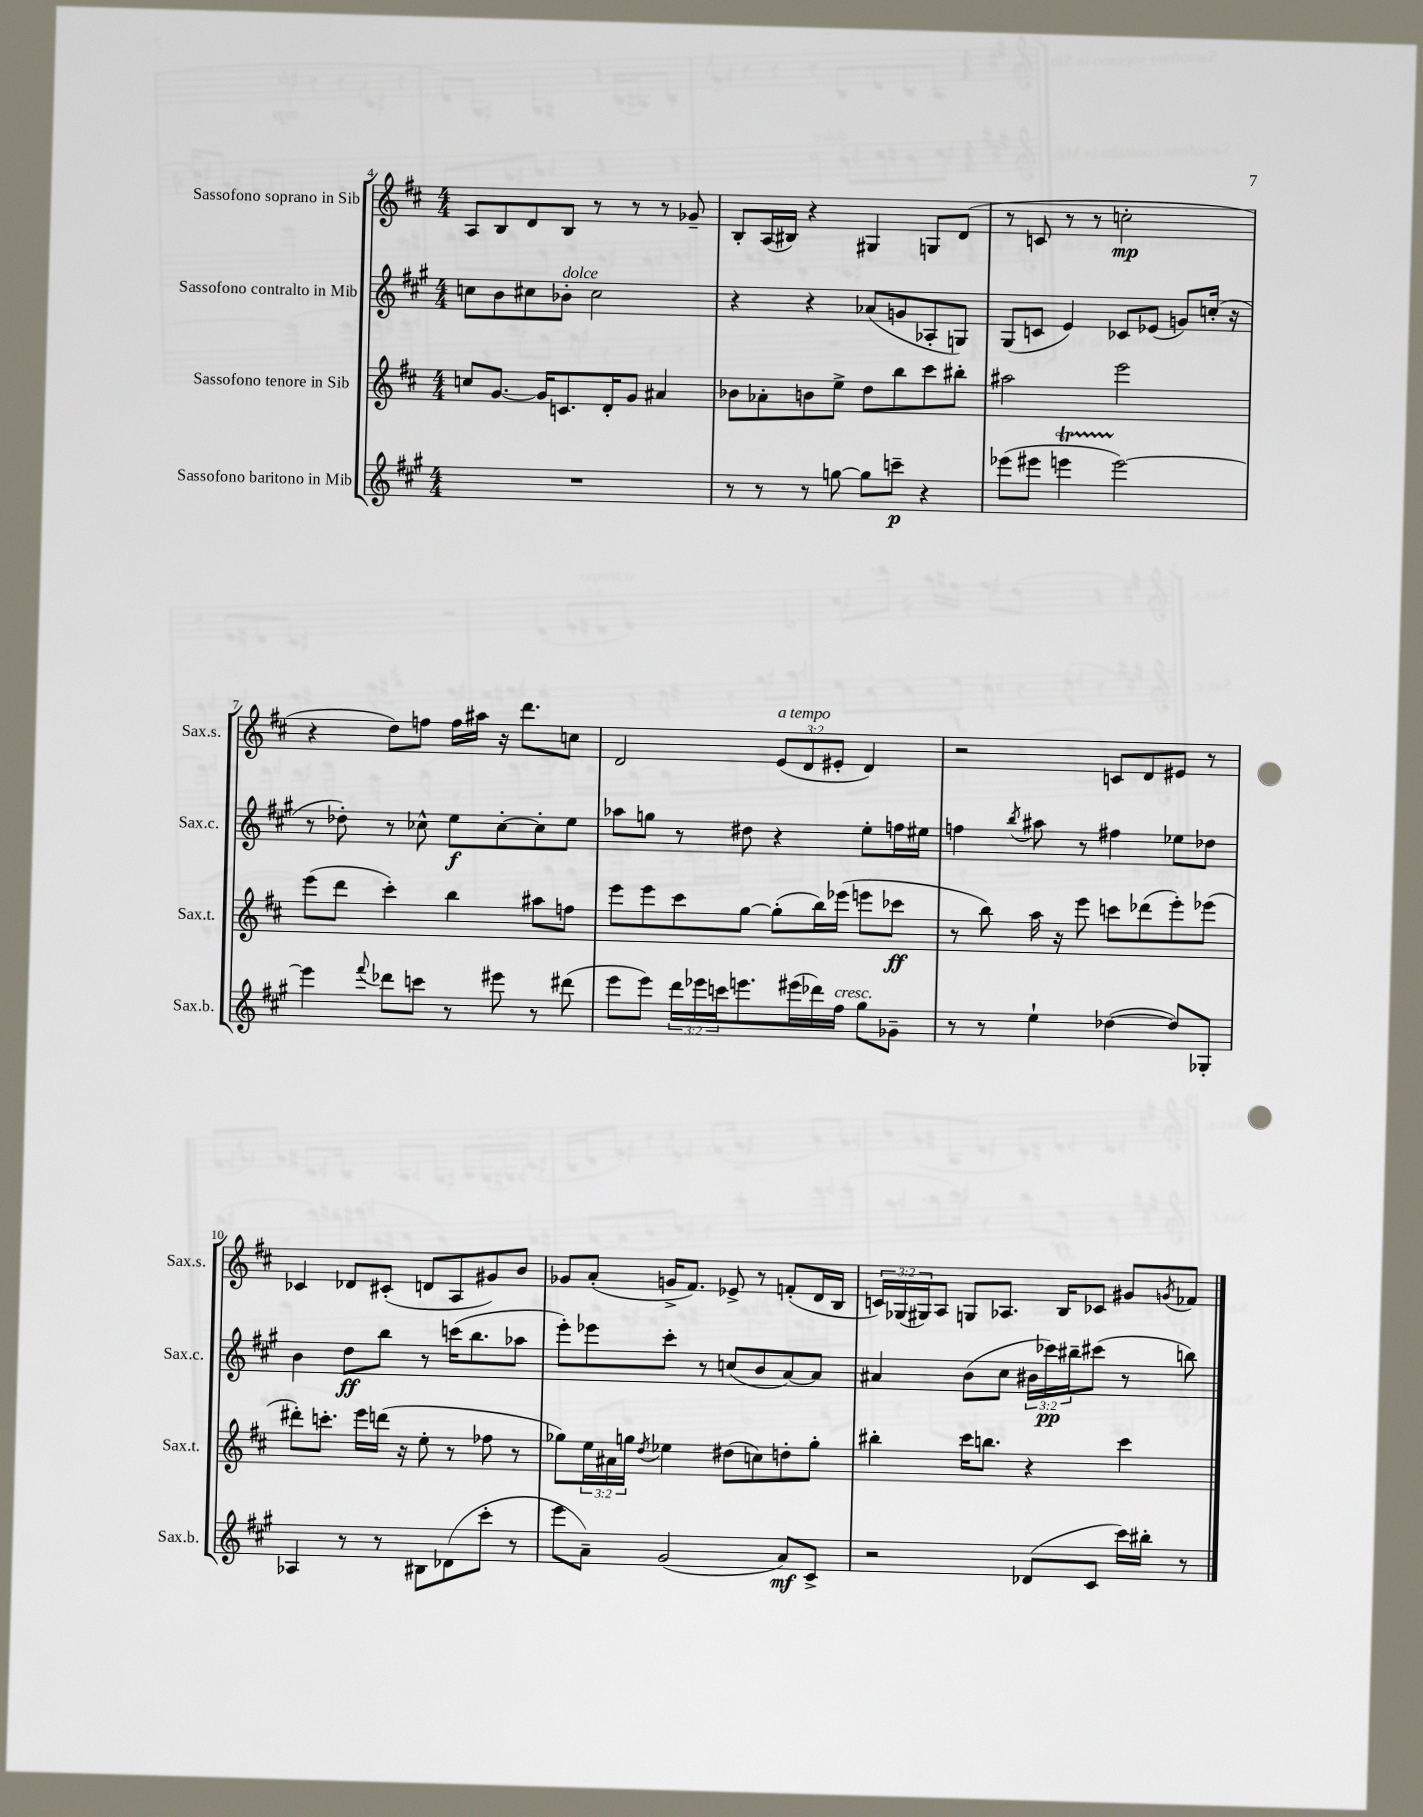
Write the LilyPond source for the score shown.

<<
\new StaffGroup <<
\new Staff = "s0" \with { instrumentName = "Sassofono soprano in Sib" shortInstrumentName = "Sax.s." } {
    \clef treble \key d \major \numericTimeSignature \time 4/4 \override Staff.TupletNumber.text = #tuplet-number::calc-fraction-text
    a8 b8 d'8 b8 r8 r8 r8 ges'8-- |
    b8-. a16( bis16) r4 gis4 g8 d'8( |
    r8 c'8 r8 r8 c''2-.\mp |
    r4 d''8) f''8 f''16 ais''16 r16 d'''8. c''8 |
    d'2 \tuplet 3/2 { e'8^\markup { \italic "a tempo" }( d'8 eis'8-. } d'4) |
    r2 c'8 d'8 eis'8 r8 |
    ces'4 des'8 cis'8-.( d'8 a8 gis'8) b'8 |
    ges'8 a'8-.( g'16-> fis'8.) ees'8-> r8 f'8-.( d'16 b16 |
    \tuplet 3/2 { c'16) ges16( gis16) } a8 g8 aes8. b16 ces'8 gis'8 \acciaccatura { g'8 } fes'8 \bar "|." |
}
\new Staff = "s1" \with { instrumentName = "Sassofono contralto in Mib" shortInstrumentName = "Sax.c." } {
    \clef treble \key a \major \numericTimeSignature \time 4/4 \override Staff.TupletNumber.text = #tuplet-number::calc-fraction-text
    c''8 b'8 cis''8 bes'8-.^\markup { \italic "dolce" } cis''2 |
    r4 r4 aes'8( g'8 aes8-. g8) |
    gis8( c'8 e'4) ces'8 ees'8( g'8) c''16-.( r16 |
    r8 des''8-.) r8 ces''8-^ e''8\f ces''8~-. ces''8-. e''8 |
    aes''8 g''8 r8 dis''8 r4 e''8-. f''16 eis''16 |
    f''4 \acciaccatura { b''8 } ais''8 r8 fis''4 ees''8 des''8 |
    b'4 d''8\ff b''8 r8 c'''16( b''8. aes''8 |
    e'''8-.) ees'''8 cis'''8-. r8 c''8( b'8 a'8~) a'8 |
    ais'4 b'8( cis''8 \tuplet 3/2 { bis'16 ces'''16\pp) bis''16-- } cis'''8( r8 b''8) \bar "|." |
}
\new Staff = "s2" \with { instrumentName = "Sassofono tenore in Sib" shortInstrumentName = "Sax.t." } {
    \clef treble \key d \major \numericTimeSignature \time 4/4 \override Staff.TupletNumber.text = #tuplet-number::calc-fraction-text
    c''8 g'8.~ g'16 c'8. d'16-. g'8 ais'4 |
    bes'8 aes'8-. b'8 e''8-> d''8 b''8 cis'''8 bis''8-. |
    ais''2 e'''2 |
    e'''8( d'''8 cis'''4-.) b''4 ais''8 f''8 |
    e'''8 e'''8 cis'''8 g''8~ g''8-.( b''16) ees'''16( e'''8 ces'''8\ff |
    r8 b''8) a''16 r16 e'''8 c'''8 des'''8( e'''8-.) ees'''8( |
    dis'''8-.) c'''8.-. e'''16 d'''16( r16 e''8-. r8 fes''8 r8 |
    ges''8) \tuplet 3/2 { e''16 ais'16 g''16 } \acciaccatura { d''8 } ees''4 dis''8( c''8) d''8-. g''8-. |
    bis''4-. cis'''16 b''8. r4 cis'''4 \bar "|." |
}
\new Staff = "s3" \with { instrumentName = "Sassofono baritono in Mib" shortInstrumentName = "Sax.b." } {
    \clef treble \key a \major \numericTimeSignature \time 4/4 \override Staff.TupletNumber.text = #tuplet-number::calc-fraction-text
    R1 |
    r8 r8 r8 g''8~ g''8 c'''8--\p r4 |
    ees'''8( eis'''8 e'''4\startTrillSpan e'''2~\stopTrillSpan) |
    e'''4 \appoggiatura { fis'''8 } des'''8 c'''8 r8 eis'''8 r8 dis'''8( |
    e'''8 e'''8) \tuplet 3/2 { d'''16 ees'''16 c'''16 } e'''8. eis'''16( des'''16) fis''16^\markup { \italic "cresc." } gis''8 ges'8-- |
    r8 r8 e''4-! des''4~( des''8) ges8-. |
    aes4 r8 r8 bis8 des'8( cis'''8-. r8 |
    e'''8 a'8--) gis'2( a'8\mf) cis'8-> |
    r2 des'8( cis'8 cis'''16) bis''16-. r8 \bar "|." |
}
>>
>>
\layout { \context { \Score currentBarNumber = #4 } }
